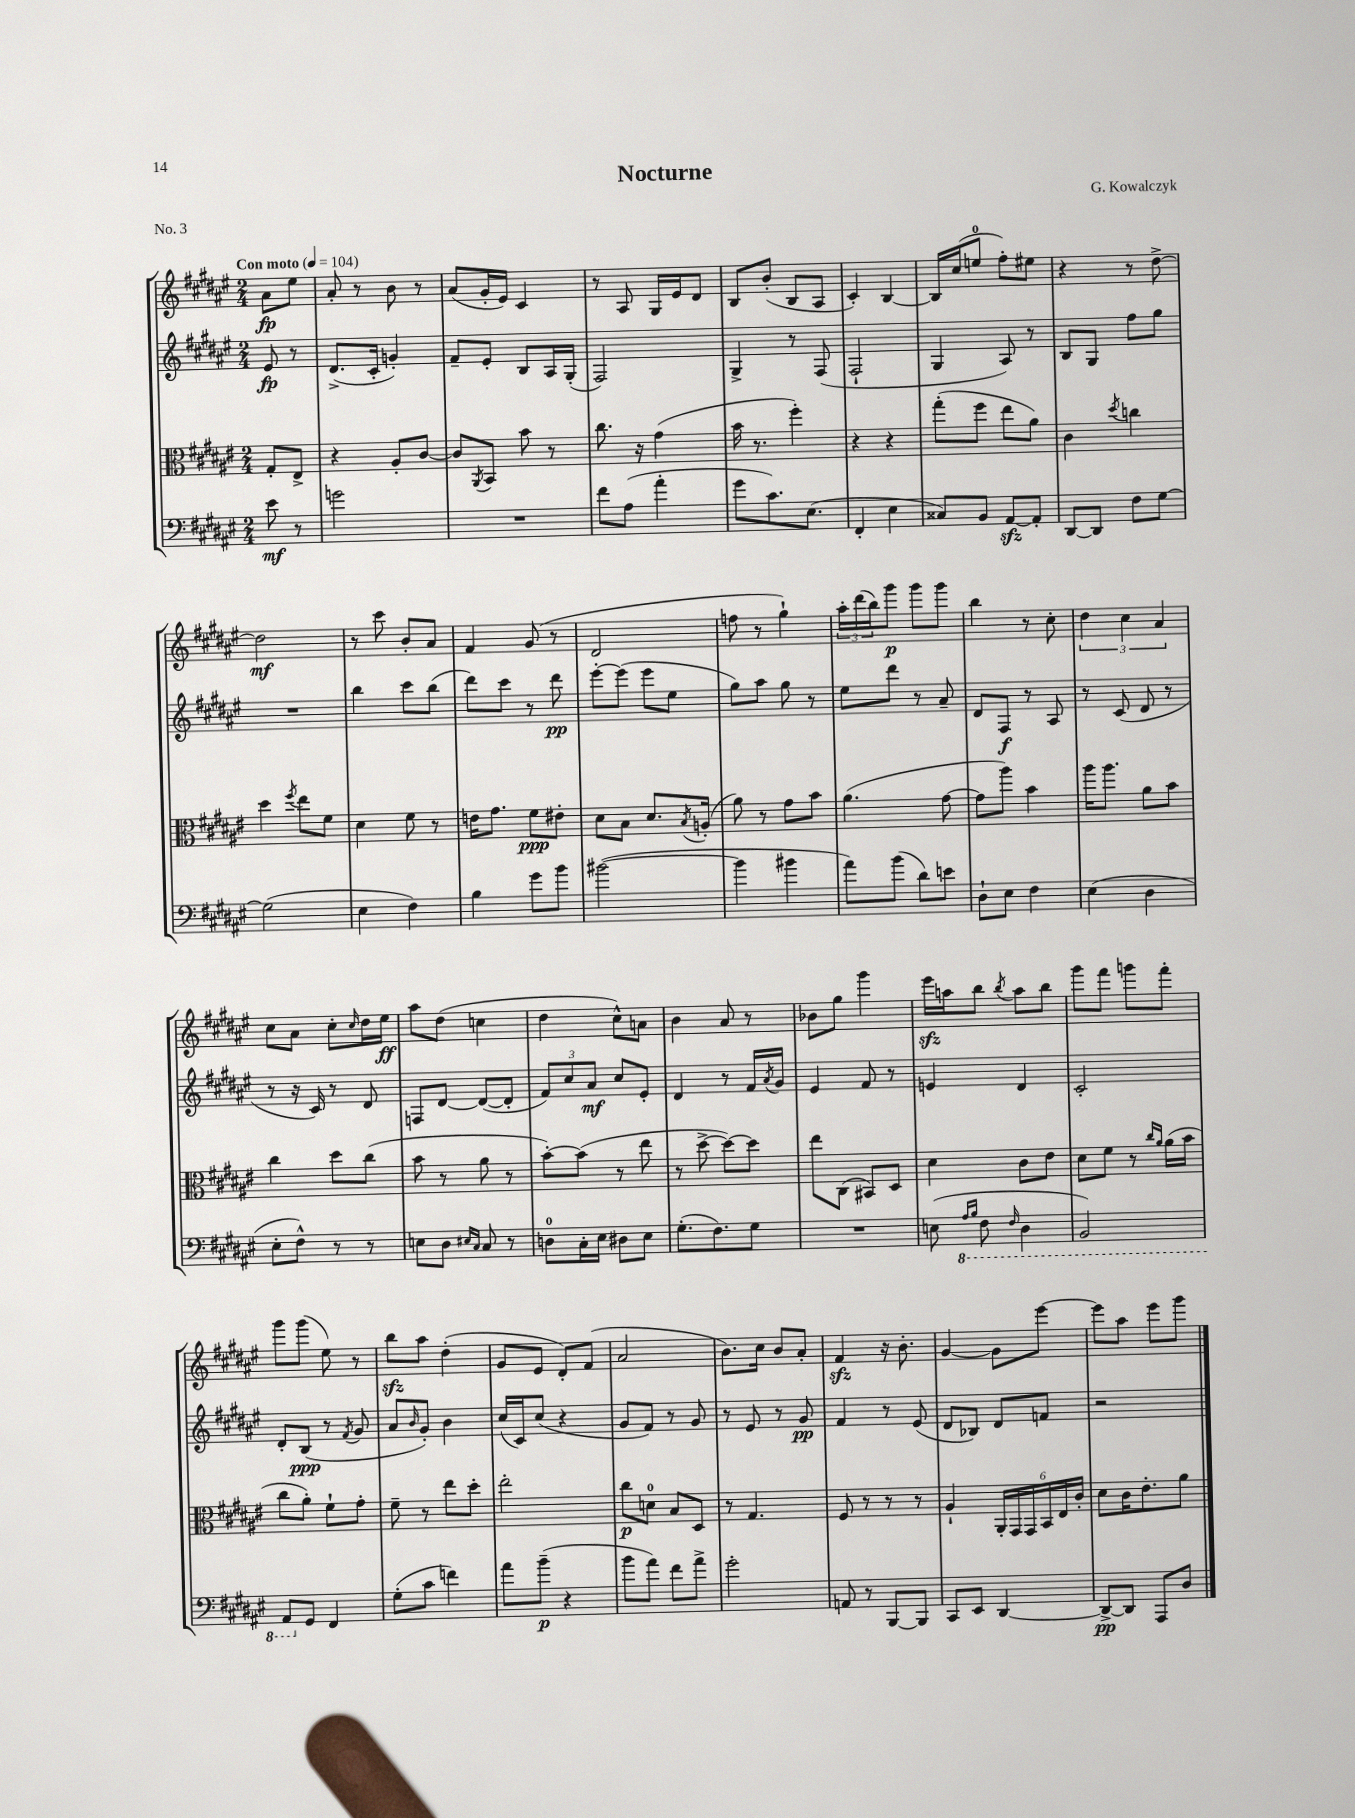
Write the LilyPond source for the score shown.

\header { title = "Nocturne" composer = "G. Kowalczyk" piece = "No. 3" }
<<
\new StaffGroup <<
\new Staff = "s0" {
    \clef treble \key fis \major \numericTimeSignature \time 2/4 \partial 4 \tempo "Con moto" 4 = 104
    ais'8\fp eis''8 |
    ais'8-. r8 b'8 r8 |
    ais'8( gis'16-. eis'16) cis'4 |
    r8 ais8 gis16 eis'16 dis'8 |
    b8 b'8-.( b8 ais8 |
    cis'4-.) b4~ |
    b16 cis''16( e''8-0 fis''8-.) eis''8 |
    r4 r8 dis''8~-> |
    dis''2\mf |
    r8 cis'''8 b'8-. ais'8 |
    fis'4 gis'8( r8 |
    dis'2 |
    f''8 r8 gis''4-!) |
    \tuplet 3/2 { ais''16-. dis'''16( b''16) } gis'''8\p gis'''8 gis'''8 |
    b''4 r8 cis''8-. |
    \tuplet 3/2 { dis''4 cis''4 ais'4 } |
    cis''8 ais'8 cis''8-. \grace { cis''16 } dis''16 eis''16\ff |
    ais''8 dis''8( c''4 |
    dis''4 cis''8-^) a'8 |
    b'4 ais'8 r8 |
    bes'8 gis''8 gis'''4 |
    eis'''16\sfz a''16 b''8 \acciaccatura { b''8 } a''8 b''8 |
    gis'''8 fis'''8 g'''8 fis'''8-. |
    gis'''8 gis'''8( eis''8) r8 |
    b''8\sfz ais''8 dis''4-.( |
    gis'8 eis'8 dis'8-.) fis'8( |
    ais'2 |
    b'8.) cis''16 b'8 ais'8-. |
    fis'4\sfz r16 b'8.-. |
    gis'4~ gis'8 eis'''8~ |
    eis'''8 ais''8 eis'''8 gis'''8 \bar "|." |
}
\new Staff = "s1" {
    \clef treble \key fis \major \numericTimeSignature \time 2/4 \partial 4
    eis'8\fp r8 |
    dis'8.->( cis'16-. g'4-.) |
    fis'8-- eis'8-. b8 ais16 gis16-.( |
    fis2) |
    gis4-> r8 fis8( |
    fis2-! |
    gis4 ais8) r8 |
    b8 gis8 fis''8 gis''8 |
    R2 |
    b''4 cis'''8 b''8( |
    dis'''8) cis'''8 r8 dis'''8\pp |
    eis'''8~-. eis'''8( eis'''8 eis''8 |
    gis''8) ais''8 gis''8 r8 |
    eis''8 dis'''8 r8 ais'8-- |
    dis'8 fis8\f r8 ais8 |
    r8 cis'8( dis'8 r8 |
    r8 r16 cis'16) r8 dis'8 |
    f8 dis'8~ dis'8~( dis'8-. |
    \tuplet 3/2 { fis'8) cis''8 ais'8\mf } cis''8 eis'8-. |
    dis'4 r8 fis'16 \acciaccatura { ais'8 } gis'16 |
    eis'4 fis'8 r8 |
    e'4 dis'4 |
    cis'2-. |
    dis'8-. b8\ppp( r8 \acciaccatura { fis'8 } gis'8 |
    ais'8 \grace { b'16 } gis'8-.) b'4 |
    cis''16( cis'16) cis''8( r4 |
    gis'8 fis'8) r8 gis'8 |
    r8 eis'8 r8 gis'8\pp |
    fis'4 r8 eis'8( |
    dis'8 bes8) dis'8 f'8 |
    r2 \bar "|." |
}
\new Staff = "s2" {
    \clef alto \key fis \major \numericTimeSignature \time 2/4 \partial 4
    gis8-. eis8-> |
    r4 ais8-. cis'8~ |
    cis'8 \acciaccatura { ais,8 } b,8 b'8 r8 |
    cis''8. r16 gis'4( |
    b'16 r8. fis''4-.) |
    r4 r4 |
    gis''8-.( fis''8 eis''8 ais'8) |
    cis'4 \acciaccatura { dis''8 } c''4 |
    dis''4 \acciaccatura { fis''8 } eis''8 fis'8 |
    dis'4 fis'8 r8 |
    e'16 gis'8. fis'8\ppp eis'8-. |
    dis'8 b8 dis'8. \acciaccatura { b8 } a16-.( |
    ais'8) r8 gis'8 b'8 |
    ais'4.( gis'8~ |
    gis'8 ais''8) b'4 |
    ais''16 ais''8. ais'8 b'8 |
    cis''4 dis''8 cis''8( |
    b'8 r8 ais'8 r8 |
    b'8~-.) b'8( r8 eis''8 |
    r8 dis''8~-> dis''8~) dis''8 |
    eis''8 cis8( bis,8) dis8 |
    dis'4 cis'8 eis'8 |
    dis'8 fis'8 r8 \grace { cis''16 ais'16 } ais'16( b'16 |
    cis''8 ais'8-.) fis'8-! gis'8-. |
    fis'8-- r8 eis''8 dis''8-. |
    eis''2-. |
    cis''8\p d'8-0 b8 dis8 |
    r8 gis4. |
    fis8 r8 r8 r8 |
    ais4-! \tuplet 6/4 { ais,16-. gis,16 gis,16 b,16 eis16 cis'16-. } |
    dis'8 cis'16 eis'8.-. ais'8 \bar "|." |
}
\new Staff = "s3" {
    \clef bass \key fis \major \numericTimeSignature \time 2/4 \partial 4
    eis'8\mf r8 |
    g'2 |
    R2 |
    fis'8 ais8( ais'4-. |
    gis'8 cis'8.) eis8.( |
    fis,4-. eis4 |
    cisis8) b,8 ais,8~\sfz ais,8-. |
    dis,8~ dis,8 fis8 gis8~ |
    gis2( |
    eis4 fis4) |
    b4 gis'8 b'8 |
    bis'2~( |
    bis'4 bis'4 |
    ais'8) b'8( dis'8) e'8 |
    dis8-! eis8 fis4 |
    eis4( dis4 |
    eis8-. fis8-^) r8 r8 |
    e8 dis8 \grace { eis16 cis16 } cis8 r8 |
    d8-0 cis16-. eis16 dis8 eis8 |
    gis8.-.( fis8.) gis8 |
    R2 |
    e8( \ottava #-1 \grace { ais,16 b,16 } fis,8 \grace { fis,16 } dis,4 |
    b,,2) |
    ais,,8 \ottava #0 gis,8 fis,4 |
    gis8-.( cis'8 f'4) |
    ais'8 b'8--\p( r4 |
    b'8 ais'8) fis'8 ais'8-> |
    gis'2-. |
    a,8 r8 b,,8~ b,,8 |
    cis,8 eis,8 dis,4~ |
    dis,8~->\pp dis,8 ais,,8 dis8 \bar "|." |
}
>>
>>
\layout { \context { \Score \remove "Bar_number_engraver" } }
